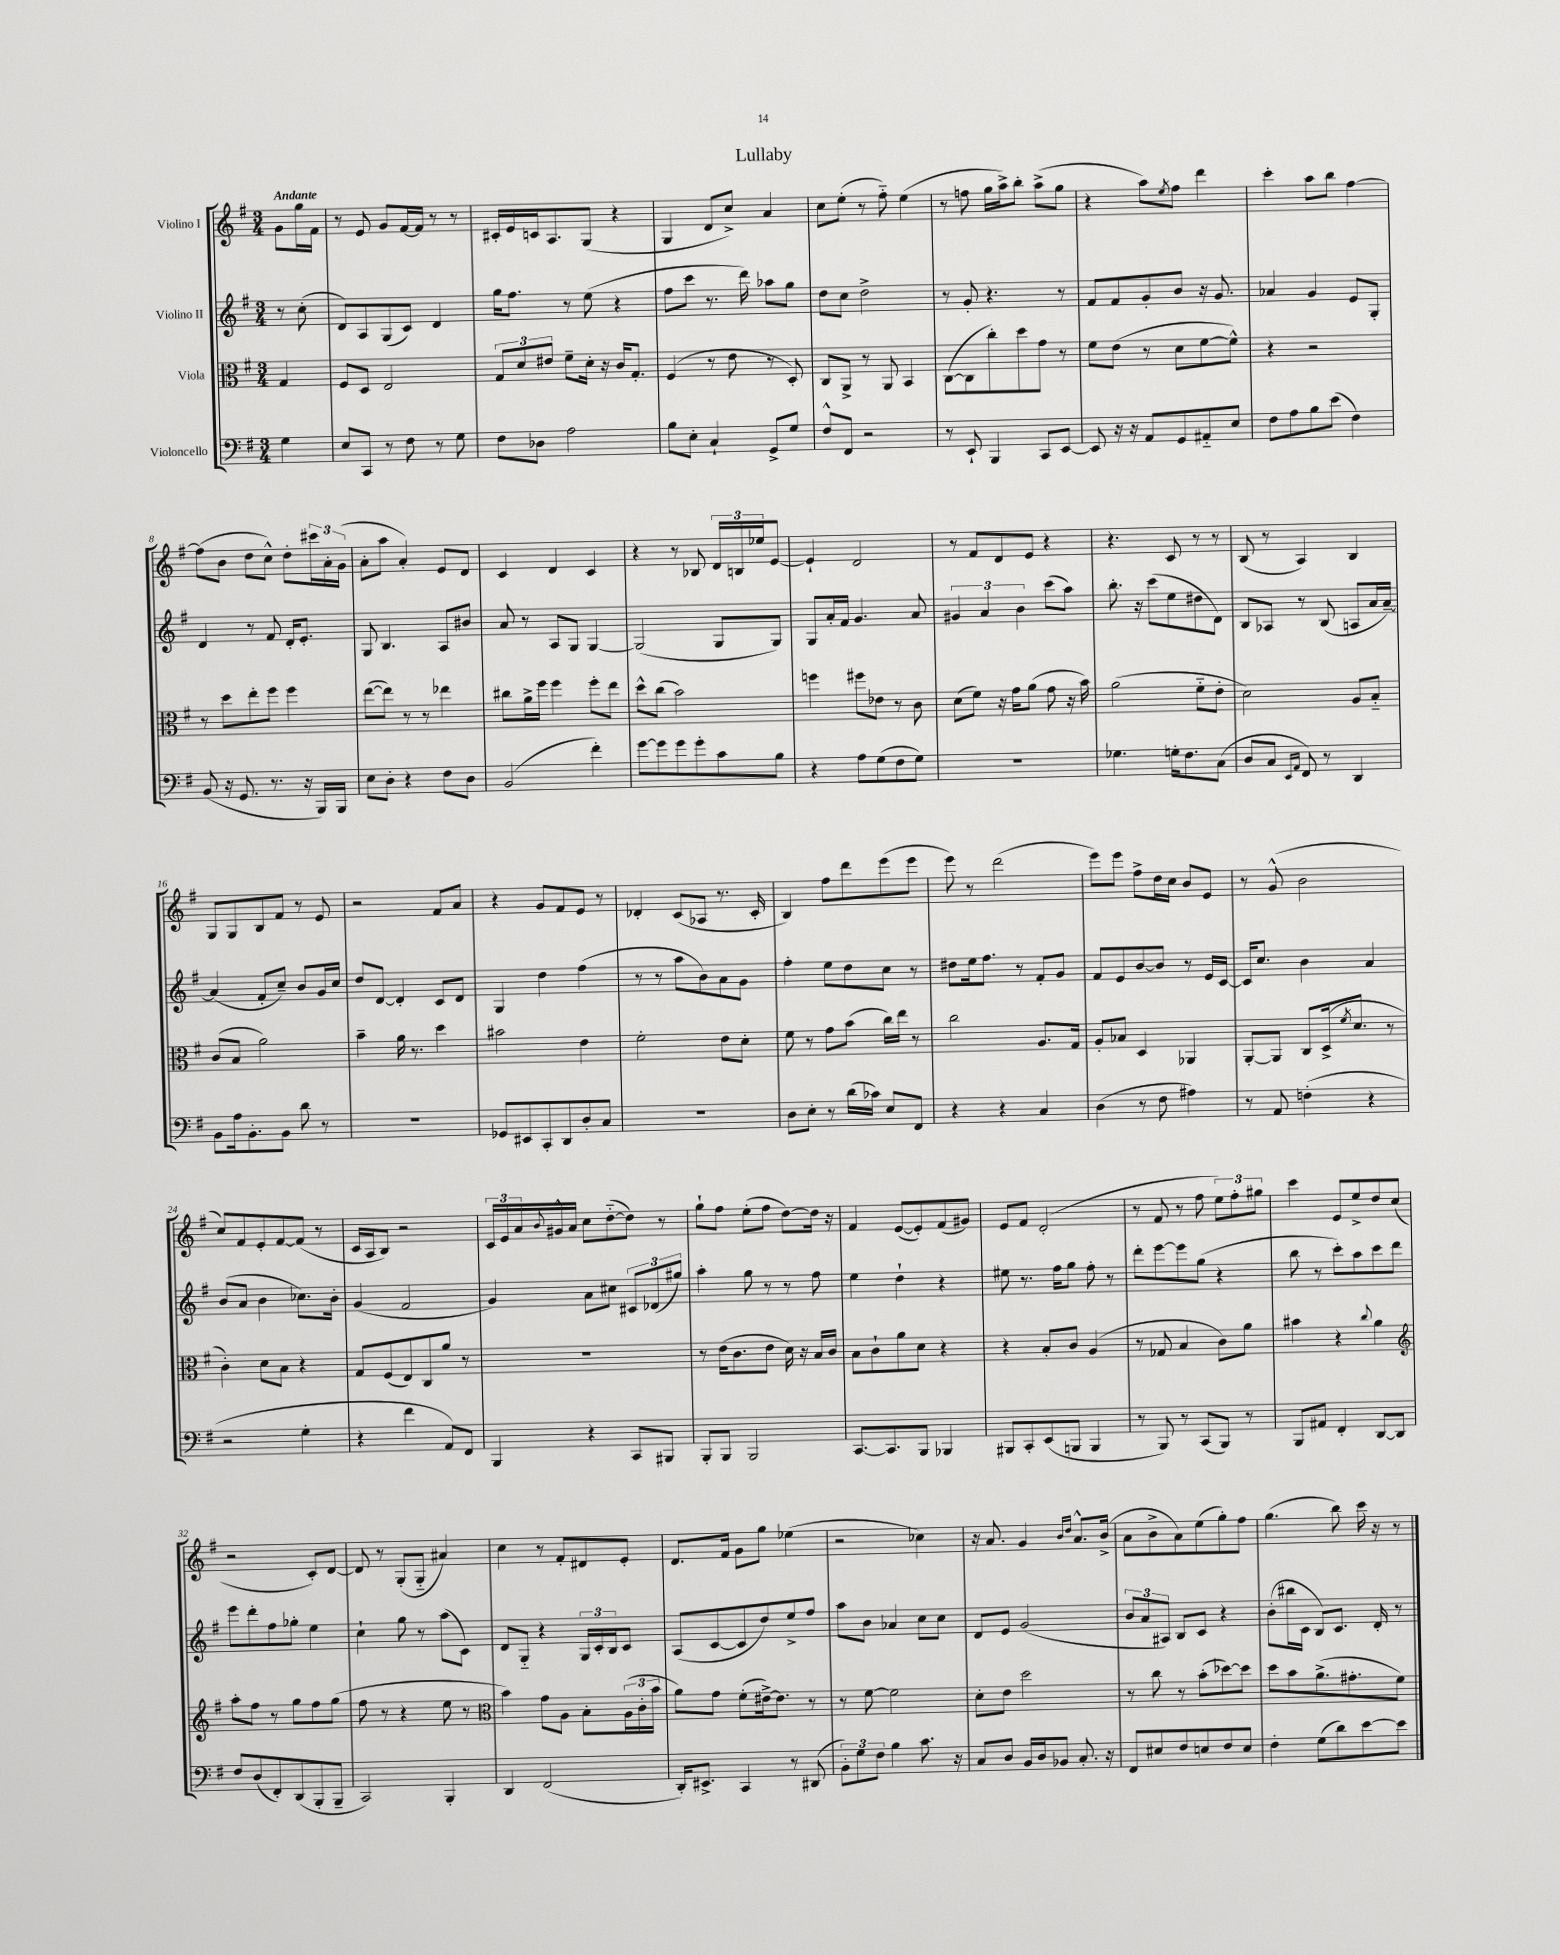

**kern	**kern	**kern	**kern
*part4	*part3	*part2	*part1
*staff4	*staff3	*staff2	*staff1
*I"Violoncello	*I"Viola	*I"Violino II	*I"Violino I
*clefF4	*clefC3	*clefG2	*clefG2
*k[f#]	*k[f#]	*k[f#]	*k[f#]
*M3/4	*M3/4	*M3/4	*M3/4
=	=	=	=
!	!	!	!LO:TX:a:B:t=Andante
4G\	4G/	8r	8g\L
.	.	(8cc'\	16gg\L
.	.	.	16f#\JJ
=1	=1	=1	=1
8E/L	8F#/L	8d/L)	8r
8CC/J	8D/J	8A/	8e/
8r	2E/	(8G/	8g/L
8F#\	.	8c/J)	[16f#/L
.	.	.	16f#/JJ]
8r	.	4d/	8r
8G\	.	.	8r
=2	=2	=2	=2
8F#\L	12G/L	16gg\KL	16c#X'/LL
.	.	8.ff#\J	16e/
.	12d/	.	.
8D-X\J	.	.	16cn/J
.	12e#X/J	.	.
.	.	.	8.A/
2A\	8f#~\L	8r	.
.	16d'\Jk	(8ee\	(8G/J
.	16r	.	.
.	16c/KL	4r	4r
.	8.G'/J	.	.
=3	=3	=3	=3
8B\L	(4F#/	8ff#\L	4G/
8E'\J	.	8ccc\J	.
4C`/	8r	8.r	8d/L
.	8e\	.	8cc^/J)
.	.	16ddd\)	.
8GG^/L	8r	8aa-X\L	4a/
8G/J	8D'/)	8gg\J	.
=4	=4	=4	=4
8F#^^/L	8C/L	8dd\L	8cc\L
8FF#/J	8AA^/J	8cc\J	(8ee'\J
2r	8r	2dd^\	8r
.	8AA/	.	8ff#\)
.	4BB/	.	(4ee\
=5	=5	=5	=5
8r	([8C\L	8r	8r
8EE`/	8C\]	8g'/	8ffn\
4BBB/	8cc'\)	4.r	16gg\LL
.	.	.	16aa^\J)
.	8dd\	.	8bb'\J
8CC/L	8g\J	.	(8aa^\L
[8EE/J	8r	8r	8gg\J
=6	=6	=6	=6
8EE/]	8f#\L	8f#/L	4r
16r	(8e\J	8f#/	.
16r	.	.	.
8AA/L	8r	8g'/	8aa\L)
.	.	.	8qee/
8GG/	8d\L	8b/J	8ff#\J
8AA#X/	[8f#\	16r	4ddd\
.	.	8.g/	.
8E/J	8f#^^\J])	.	.
=7	=7	=7	=7
8F#\L	4r	4a-X/	4ccc'\
8A\	.	.	.
8B\	2r	4g/	8aa\L
(8e\J	.	.	8bb\J
4F#\)	.	8e/L	[4ff#\
.	.	8G'/J	.
!!LO:LB:g=z
=8	=8	=8	=8
(8BB/	8r	4d/	(8ff#\L]
16r	8dd\L	.	8b\J
8.GG/	.	.	.
.	8ee'\	8r	8dd\L
8.r	8ff#\J	8f#/	8cc^^\J)
.	4ff#\	16d'/KL	8dd'\L
16r	.	8.e'/J	.
16BBB/LL)	.	.	24ccc#X\L
.	.	.	24a'\
16BBB/JJ	.	.	.
.	.	.	(24g\JJ
=9	=9	=9	=9
8E\L	([8ee\L	8G/	8a'\L
8D'\J	8ee\J])	4.B/	8aa\J
4r	8r	.	4a'/)
.	8r	.	.
8F#\L	4ee-X\	8A/L	8e/L
8D\J	.	8b#X/J	8d/J
=10	=10	=10	=10
(2BB/	8cc#X\L	8a/	4c/
.	16a^\L	8r	.
.	16ff#\JJ	.	.
.	4ff#\	8A/L	4d/
.	.	8G/J	.
4f#'\)	8ff#'\L	[4G/	4c/
.	8ee\J	.	.
=11	=11	=11	=11
[8g\L	8dd^^\L	(2G/]	4r
8g\]	(8cc\J	.	.
8g\	2b\)	.	8r
8g'\	.	.	8B-X/
8c\	.	8G/L	24d/LL
.	.	.	24Bn/
.	.	.	24ee-X/J
8B\J	.	8G/J)	[8e/J
=12	=12	=12	=12
4r	4ffn\	8G/L	4e`/]
.	.	16a'/L	.
.	.	16f#/JJ	.
8A\L	8ff#X\L	4.g/	2d/
(8G\	8e-X\J	.	.
8F#\	8r	.	.
8G\J)	8c\	8a/	.
=13	=13	=13	=13
2.r	(8d\L	6g#X/	8r
.	8f#\J)	.	8f#/L
.	.	6a/	.
.	16r	.	8d/
.	16g\KL	.	.
.	.	6b\	.
.	(8a\J	.	8e/J
.	8g\	(8ccc\L	4r
.	16r	8aa\J)	.
.	16b\)	.	.
=14	=14	=14	=14
4.G-X\	(2a\	8.bb'\	4.r
.	.	16r	.
.	.	(8ccc\L	.
16Gn'\KL	.	8ee\	8c/
8.F#\	.	.	.
.	8f#\L	8dd#X\	8r
(8C\J	8e'\J	8d\J)	8r
=15	=15	=15	=15
8D/L	2d\)	8B/L	(8B/
8C/J	.	8A-X/J	8r
16qqEE/LL	.	.	.
16qqAA/JJ	.	.	.
8FF#/)	.	8r	4A/)
8r	.	(8B/	.
4DD/	8A/L	8An/L	4B/
.	8B/J	16a/L	.
.	.	[16a~/JJ)	.
!!LO:LB:g=z
=16	=16	=16	=16
8BB\L	(8c/L	(4a/]	8G/L
16A\k	8B/J	.	8G/
8.BB'\	.	.	.
.	2a\)	8f#'/L	8B/
8BB\J	.	8cc~/J)	8f#/J
8d\	.	8b/L	8r
8r	.	16g/L	8e/
.	.	16cc/JJ	.
=17	=17	=17	=17
2.r	4b~\	8dd/L	2r
.	.	[8d/J	.
.	16a\	4d'/]	.
.	8.r	.	.
.	4dd\	8c/L	8f#/L
.	.	8d/J	8a/J
=18	=18	=18	=18
8GG-X/L	2b#X\	4G/	4r
8EE#X/	.	.	.
8CC'/	.	4dd\	8g/L
8DD/	.	.	8f#/
8D'/	4e\	(4ff#\	8e/J
8C/J	.	.	8r
=19	=19	=19	=19
2.r	2f#'\	8r	4d-X'/
.	.	8r	.
.	.	8aa\L	(8c/L
.	.	8b\)	8A-X/J
.	8e\L	8a\	8.r
.	8d'\J	8g\J	.
.	.	.	16c'/
=20	=20	=20	=20
8D\L	8f#\	4ff#'\	4B/)
8E'\J	8r	.	.
8r	8g\L	8ee\L	8ff#\L
(16d\LL	(8b\J	8dd\	8ddd\
16c-X\JJ)	.	.	.
8E/L	16cc\LL)	8cc\J	(8eee\
.	16ee\JJ	.	.
8FF#/J	8r	8r	8eee\J
=21	=21	=21	=21
4r	2cc\	8dd#X\L	8eee\)
.	.	16ee\k	8r
.	.	8.ff#\J	.
4r	.	.	(2ddd\
.	.	8r	.
4C/	8.A/L	8f#'/L	.
.	.	8g/J	.
.	16G/Jk	.	.
=22	=22	=22	=22
(4D\	8A'/L	8f#/L	8eee\L)
.	8B-X/J	8e/	8eee\J
8r	4D/	[8b/	8ff#^\L
8F#\	.	8b/J]	16dd\L
.	.	.	16cc\JJ
4A#X\)	4AA-X/	8r	8b/L
.	.	16e/LL	8e/J
.	.	[16c/JJ	.
=23	=23	=23	=23
8r	[8AA'/L	16c/KL]	8r
.	.	8.cc/J	.
8AA/	8AA/J]	.	(8g^^/
(4Fn'\	8C/L	4b\	2b\
.	(16D^/k	.	.
.	8qf#/	.	.
.	8.d/J	.	.
4r	.	4a/	.
.	8r	.	.
!!LO:LB:g=z
=24	=24	=24	=24
2r	4c'\)	(8b/L	8cc/L)
.	.	8a/J	8f#/
.	8d\L	4b\	8e'/
.	8B\J	.	[8f#/
4G'\	4r	8.cc-X\L)	(8f#/J]
.	.	.	8r
.	.	16b'\Jk	.
=25	=25	=25	=25
4r	8G/L	(4g/	16c/LL
.	.	.	16A/J
.	(8F#/	.	8B/J)
4f#\	8E/)	2f#/	2r
.	8C/	.	.
8AA/L)	8a/J	.	.
8FF#/J	8r	.	.
=26	=26	=26	=26
4BBB/	2.r	4g/)	24c/LL
.	.	.	24e/
.	.	.	24a/
.	.	.	8qqb/
.	.	.	16g#X^^/
.	.	.	16a/JJ
4r	.	8a\L	8cc\L
.	.	8cc#X\J	([8dd\
8CC/L	.	12c#X/L	8dd\J])
.	.	(12d-X/	.
8BBB#X/J	.	.	8r
.	.	12gg#X/J)	.
=27	=27	=27	=27
8BBB'/L	8r	4aa'\	8gg`\L
8BBB/J	(16e\KL	.	8ff#\J
.	8.c\	.	.
2BBB/	.	8gg\	(8ee'\L
.	8e\J	8r	8ff#\J
.	16d\)	8r	[8dd\L)
.	16r	.	.
.	16B/LL	8ff#\	16dd\Jk]
.	16c/JJ	.	16r
=28	=28	=28	=28
[8.CC/L	8B\L	4ee\	4f#/
.	8c`\	.	.
8.CC/]	.	.	.
.	8a\	4dd`\	([8e/L
8BBB/J	8d\J	.	8e'/])
4BBB-X/	4r	4r	(8f#/
.	.	.	8g#X/J)
=29	=29	=29	=29
8BBB#X/L	4r	8ee#X\	8e/L
8CC'/	.	8.r	8f#/J
(8EE/	8B'/L	.	(2d'/
.	.	16ff#\KL	.
8BBBn/J	8c/J	8gg\J	.
4BBB/	(4A/	8ff#'\	.
.	.	8r	.
=30	=30	=30	=30
8r	8r	8ddd'\L	8r
8BBB/)	8G-X/	[8eee\	8f#/
8r	4B/	8eee\]	8r
(8CC/L	.	(8gg\J	8ff#\
8BBB/J)	8c\L)	4r	12ee\L)
.	.	.	12ff#'\
8r	8a\J	.	.
.	.	.	12gg#X\J
=31	=31	=31	=31
8BBB/L	4b#X\	8bb\	4ccc\
8AA#X/J	.	8r	.
4FF#'/	4r	8ccc'\L)	8e/L
.	.	8aa\	8ee^/
.	8qqcc/	.	.
[8DD/L	4a\	8ccc\	8dd/
8DD/J]	.	8ddd\J	(8cc/J
!!LO:LB:g=z
=32	=32	=32	=32
*	*clefG2	*	*
8F#/L	8aa'\L	8eee\L	2r
(8D/	8ff#\J	8ddd'\	.
8FF#'/)	8r	8ff#\	.
(8DD/	8gg\L	8gg-X'\J	.
8BBB'/	8ff#\	4ee\	8c'/L)
8BBB~/J	(8gg\J	.	[8d/J
=33	=33	=33	=33
2CC/)	8ff#\	4cc`\	8d/]
.	8r	.	8r
.	4r	8gg\	(8G'/L
.	.	8r	8G/J
4BBB'/	8ee\	(8aa\L	4a#X/)
.	8r	8c\J)	.
=34	=34	=34	=34
*	*clefC3	*	*
4DD/	4b\)	8d/L	4cc\
.	.	8G/J	.
(2FF#/	8g\L	4r	8r
.	8A\J	.	8f#'/L
.	8B'\L	24G/LL	8d#X/
.	.	24c'/	.
.	.	24B/J	.
.	(24A\L	8c/J	8e'/J
.	24c'\	.	.
.	24b\JJ	.	.
=35	=35	=35	=35
16DD'/KL)	8a\L)	(8A/L	8.d/L
8.EE#X^/J	.	.	.
.	8g\J	[8c/	.
.	.	.	16f#/Jk
4CC/	(8f#'\L	8c/]	8g\L
.	[16e#X^\k)	8dd/)	8gg\J
.	8.e#\J]	.	.
8r	.	8ee^/	(4ee-X\
(8DD#X/	8r	8ff#/J	.
=36	=36	=36	=36
12BB'\L)	8r	8aa\L	2r
12G\	.	.	.
.	[8f#\	8b\J	.
12F#\J	.	.	.
4B\	2f#\]	4a-X/	.
8.c\	.	8cc\L	4cc-X\)
.	.	8cc\J	.
16r	.	.	.
=37	=37	=37	=37
8C/L	8d'\L	8d/L	16r
.	.	.	8.a/
8D/J	8e\J	8e/J	.
16BB/LL	2dd\	(2g/	4g/
16D/J	.	.	.
8BB-X/J	.	.	.
.	.	.	16qqb/LL
.	.	.	16qqdd/JJ
8.C'/	.	.	8.a^^/L
16r	.	.	(16b^/Jk
=38	=38	=38	=38
8FF#/L	8r	12b/L	8a\L
.	.	12a/	.
8E#X/	8cc\	.	8b^\
.	.	12A#X/J)	.
8F#/	8r	8B/L	8a\)
8En/	(8b'\L	8c/J	(8ee\
8F#/	[8dd-X\)	4r	8gg'\)
8E/J	8dd-\J]	.	8ff#\J
=39	=39	=39	=39
4F#'\	8dd\L	(8b'\L	(4.gg\
.	8b\	16bb#X\L	.
.	.	16c\JJ	.
(8G\L	(8.a^\	8B/L)	.
8d\)	.	8.c/J	8bb\)
.	8.g#X'\	.	.
[8e\	.	.	16ccc\
.	.	16d'/	16r
8e\J]	8f#\J)	8r	8r
==	==	==	==
*-	*-	*-	*-
